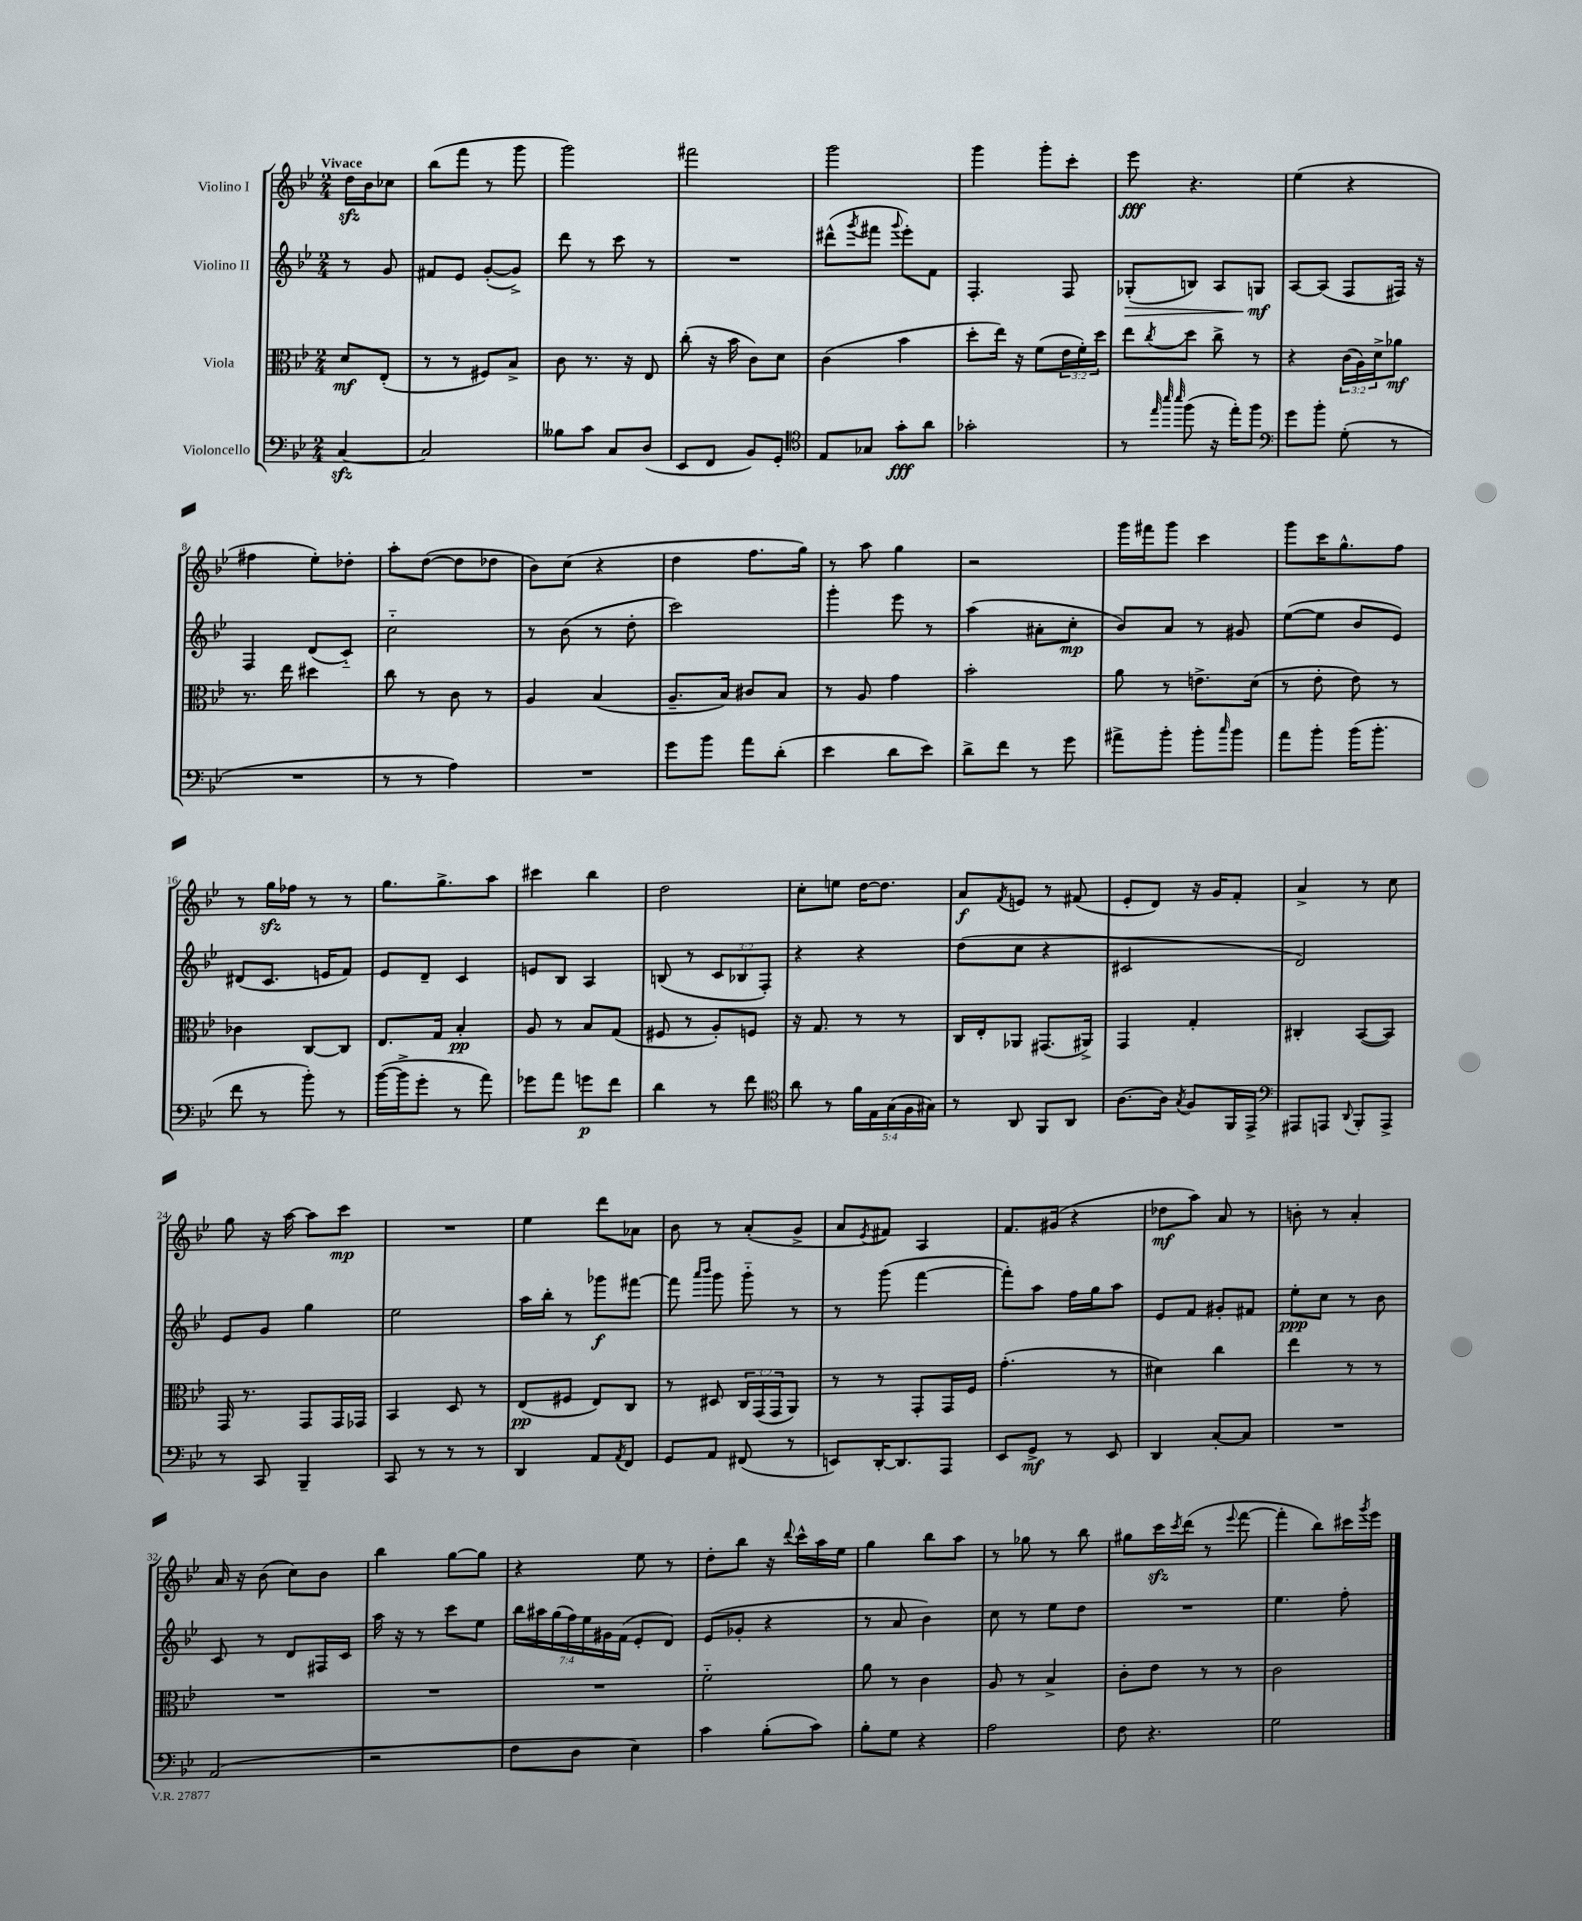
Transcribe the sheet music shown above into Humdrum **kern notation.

**kern	**kern	**kern	**kern
*staff4	*staff3	*staff2	*staff1
*clefF4	*clefC3	*clefG2	*clefG2
*k[b-e-]	*k[b-e-]	*k[b-e-]	*k[b-e-]
*M2/4	*M2/4	*M2/4	*M2/4
[4C	8d	8r	16dd
.	.	.	16b-
.	(8E-'	8g	8cc-
=	=	=	=
2C]	8r	8f#	(8bb-
.	8r	8e-	8fff
.	8F#)	([8g'	8r
.	8B-^	8g^])	8ggg
=	=	=	=
8B--	8c	8ddd	2ggg)
8c	8.r	8r	.
8C	.	8ccc	.
.	16r	.	.
(8D	8E-	8r	.
=	=	=	=
8EE-	(8cc'	2r	2fff#
8FF	16r	.	.
.	16b-	.	.
8BB-)	8c)	.	.
8GG'	8d	.	.
=	=	=	=
*clefC4	*	*	*
8E-	(4c	(8ddd#^^	2ggg
.	.	8qggg	.
8G-	.	8fff#	.
.	.	8qqggg	.
8g'	4b-	8eee-')	.
8a	.	8f	.
=	=	=	=
2g-'	8dd'	4.F'	4ggg
.	16ee-)	.	.
.	16r	.	.
.	(8f	.	8ggg'
.	24e-	8F	8ccc'
.	24f')	.	.
.	24dd	.	.
=	=	=	=
8r	8ee-	(8G-'	8eee-
32qqee-	.	.	.
32qqbb-	.	.	.
32qqbb-	8qcc	.	.
(8ff	8dd	8B)	4.r
16r	8cc^	8A	.
16ee-')	.	.	.
8ff	8r	8G	.
=	=	=	=
*clefF4	*	*	*
8g	4r	[8A	(4ee-
8b-'	.	(8A]	.
(8G'	(24c	8F	4r
.	24A)	.	.
.	24d^	.	.
8r	8a-	16F#)	.
.	.	16r	.
=	=	=	=
2r	8.r	4F	4ff#
.	16ee-	.	.
.	4dd#	(8d	8ee-')
.	.	8c'~)	8dd-'
=	=	=	=
8r	8cc	2cc'~	8aa'
8r	8r	.	([8dd
4A)	8c	.	8dd]
.	8r	.	8dd-
=	=	=	=
2r	4A	8r	8b-)
.	.	(8b-	(8cc
.	(4B-	8r	4r
.	.	8dd'	.
=	=	=	=
8g	8.A~	2ccc)	4dd
8b-	.	.	.
.	16B-)	.	.
8a	8c#	.	8.ff
(8d'	8B-	.	.
.	.	.	16gg)
=	=	=	=
4e-	8r	4ggg'	8r
.	8A	.	8aa
8d	4g	8eee-	4gg
8e-)	.	8r	.
=	=	=	=
8d^	2b-'	(4aa	2r
8f	.	.	.
8r	.	8a#'	.
8g	.	8cc'	.
=	=	=	=
8a#^	8a	8b-)	16ggg
.	.	.	16fff#
8b-'	8r	8a	8ggg
8b-'	8.e^	8r	4ccc
16qqcc	.	.	.
8b-	.	8g#	.
.	(16d	.	.
=	=	=	=
8a	8r	([8ee-	8ggg
8b-'	8e-'	8ee-]	16ccc
.	.	.	8.gg^^
(16b-	8e-)	8b-	.
8.b-'	.	.	.
.	8r	8e-)	8ff
=	=	=	=
8f	4c-	(8d#	8r
8r	.	8.c	16gg
.	.	.	16ff-
8b-')	[8C	.	8r
.	.	16e	.
8r	8C]	8f)	8r
=	=	=	=
([16b-	8.E-	8e-	8.gg
16b-^]	.	.	.
8g'	.	8d~	.
.	16G	.	8.gg^
8r	4B-'	4c	.
8a)	.	.	8aa
=	=	=	=
8g-	8A	8e	4ccc#
8a	8r	8B-	.
8g	8B-	4A	4bb-
8f	(8G	.	.
=	=	=	=
4d	8F#	(8B	2dd
.	8r	8r	.
8r	8A')	12c	.
.	.	12B-	.
8f	8F	.	.
.	.	12F')	.
=	=	=	=
*clefC4	*	*	*
8a	16r	4r	8cc'
.	8.G	.	.
8r	.	.	8ee
20f	8r	4r	[16dd
20E-	.	.	.
.	.	.	8.dd]
(20G	.	.	.
.	8r	.	.
20F	.	.	.
20G#)	.	.	.
=	=	=	=
8r	16C	(8dd	8a
.	16E-'	.	.
.	.	.	8qf
8AA	8AA-	8cc	8e
8FF	(8.GG#	4r	8r
8AA	.	.	(8f#
.	16AA#^)	.	.
=	=	=	=
[8.A	4GG	2c#	8e-'
.	.	.	8d)
16A]	.	.	.
8qG	.	.	.
8F	4G'	.	16r
.	.	.	16g
16FF	.	.	8f'
16EE-^	.	.	.
=	=	=	=
*clefF4	*	*	*
8AAA#	4C#'	2d)	4a^
8AAA	.	.	.
8qqDD	.	.	.
8BBB-'	([8BB-	.	8r
8AAA^	8BB-])	.	8cc
=	=	=	=
8r	16GG	8e-	8gg
.	8.r	.	.
8CC	.	8g	16r
.	.	.	[16aa
4BBB-~	8GG	4gg	8aa]
.	16GG	.	8ccc
.	16GG-	.	.
=	=	=	=
8CC	4BB-	2ee-	2r
8r	.	.	.
8r	8D	.	.
8r	8r	.	.
=	=	=	=
4DD	(8E-	16aa	4ee-
.	.	16bb-'	.
.	8F#	8r	.
8AA	8E-)	8ggg-	8ddd
8qAA	.	.	.
8FF	8C	[8fff#	8a-
=	=	=	=
8GG	8r	8fff#]	8b-
.	.	16qqaaa	.
.	.	16qqbbb-	.
8AA	8D#	8ggg	8r
(8FF#	24C	8ggg'~	(8a'
.	(24GG	.	.
.	24GG	.	.
8r	8AA)	8r	8g^
=	=	=	=
8EE)	8r	8r	8a
.	.	.	8qe-
[16DD'	8r	(8ggg	8f#)
8.DD]	.	.	.
.	8GG'	[4fff	4A
8AAA	16GG	.	.
.	16F	.	.
=	=	=	=
8EE-	(4.g'	8fff'])	8.f
8GG^	.	8aa	.
.	.	.	(16g#
8r	.	16ff	4r
.	.	16gg	.
8EE-	8r	8aa	.
=	=	=	=
4DD	4d#)	8e-	8dd-
.	.	8f	8aa)
[8C'	4cc	8g#'	8a
8C]	.	8f#	8r
=	=	=	=
2r	4ee-	8ee-'	8b'
.	.	8cc	8r
.	8r	8r	4a'
.	8r	8b-	.
=	=	=	=
(2AA	2r	8c	16a
.	.	.	16r
.	.	8r	(8b-
.	.	8d	8cc)
.	.	16F#	8b-
.	.	16c	.
=	=	=	=
2r	2r	16aa	4bb-
.	.	16r	.
.	.	8r	.
.	.	8ccc	[8gg
.	.	8ee-	8gg]
=	=	=	=
8F	2r	28bb-	4r
.	.	28aa#	.
.	.	(28gg	.
.	.	28ff)	.
8D	.	.	.
.	.	28ee-	.
.	.	28g#	.
.	.	(28f	.
4E-)	.	8e-'	8ee-
.	.	8d)	8r
=	=	=	=
4c	2f'~	(8e-	8dd'
.	.	8g-'	8bb-
(8B-'	.	4r	16r
.	.	.	8qqddd
.	.	.	16ccc^^
8c)	.	.	16aa
.	.	.	16ee-
=	=	=	=
8B-'	8a	8r	4gg
8G	8r	8a	.
4r	4c	4b-)	8bb-
.	.	.	8aa
=	=	=	=
2A	8A	8cc	8r
.	8r	8r	8gg-
.	4B-^	8ee-	8r
.	.	8dd	8bb-
=	=	=	=
8F	8c'	2r	8gg#
4.r	8e-	.	16ccc
.	.	.	8qccc
.	.	.	(16ddd
.	8r	.	8r
.	.	.	8qqeee-
.	8r	.	[8fff
=	=	=	=
2G	2c	4.ee-	4fff']
.	.	.	8bb-)
.	.	8ff'	16ccc#
.	.	.	8qggg
.	.	.	16eee-
==	==	==	==
*-	*-	*-	*-
